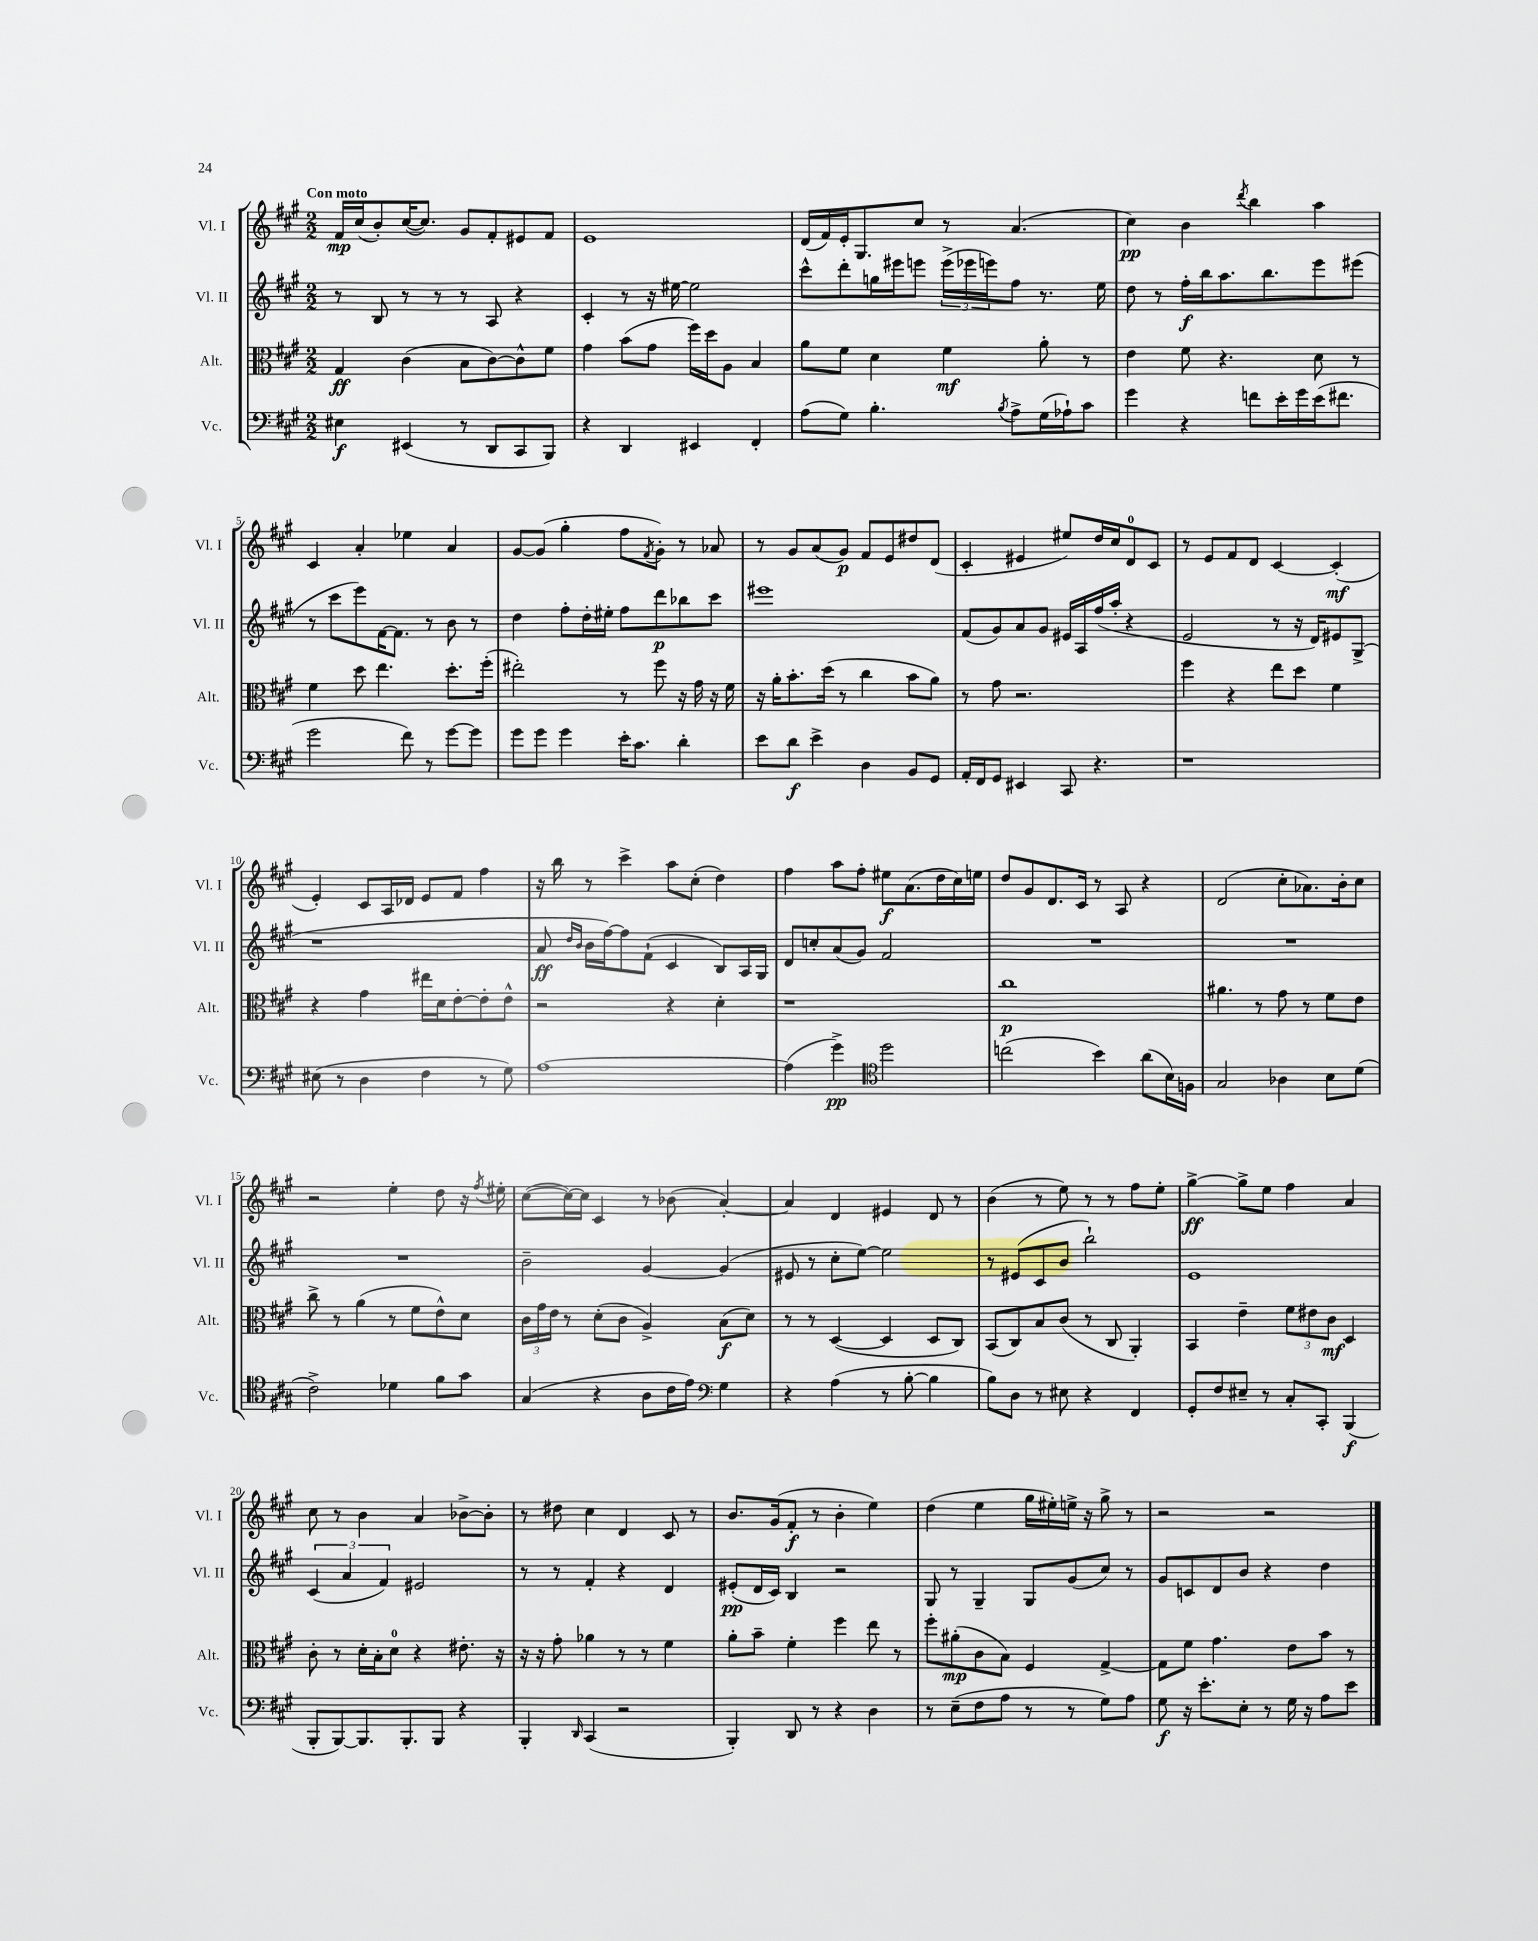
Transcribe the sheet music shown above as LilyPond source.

<<
\new StaffGroup <<
\new Staff = "s0" \with { instrumentName = "Vl. I" shortInstrumentName = "Vl. I" } {
    \clef treble \key a \major \numericTimeSignature \time 2/2 \tempo "Con moto"
    fis'16\mp cis''16( b'8-.) cis''16~( cis''8.) gis'8 fis'8-. eis'8 fis'8 |
    e'1 |
    d'16( fis'16) e'16-. gis8. cis''8 r8 a'4.( |
    cis''4\pp) b'4 \acciaccatura { d'''8 } b''4 a''4 |
    cis'4 a'4-. ees''4 a'4 |
    gis'8~ gis'8( gis''4-. fis''8 \acciaccatura { fis'8 } gis'8-.) r8 aes'8 |
    r8 gis'8 a'8( gis'8\p) fis'8 e'8 dis''8 d'8( |
    cis'4-. eis'4 eis''8) d''16 cis''16 d'8-0 cis'8 |
    r8 e'8 fis'8 d'8 cis'4~ cis'4-.\mf( |
    e'4-.) cis'8 a16 des'16 e'8 fis'8 fis''4 |
    r16 b''16 r8 cis'''4-> a''8 cis''8-.( d''4) |
    fis''4 a''8 fis''8-. eis''8\f a'8.( d''16 cis''16) e''16 |
    d''8 gis'8 d'8. cis'16 r8 a8 r4 |
    d'2( cis''8-. aes'8.) b'16-. cis''8 |
    r2 e''4-. d''8 r16 \acciaccatura { fis''8 } eis''16-. |
    cis''8~( cis''16~) cis''16 cis'4 r8 bes'8( a'4~-.) |
    a'4 d'4 eis'4 d'8 r8 |
    b'4( r8 e''8) r8 r8 fis''8 e''8-. |
    gis''4~->\ff gis''8-> e''8 fis''4 a'4 |
    cis''8 r8 b'4 a'4 bes'8~-> bes'8-. |
    r8 dis''8 cis''4 d'4 cis'8 r8 |
    b'8. gis'16( fis'8-.\f r8 b'4-. e''4) |
    d''4( e''4 gis''16 eis''16-.) e''16-> r16 gis''8-> r8 |
    r2 r2 \bar "|." |
}
\new Staff = "s1" \with { instrumentName = "Vl. II" shortInstrumentName = "Vl. II" } {
    \clef treble \key a \major \numericTimeSignature \time 2/2
    r8 b8 r8 r8 r8 a8 r4 |
    cis'4-. r8 r16 eis''16~ eis''2 |
    cis'''8-^ d'''8-. g''16 eis'''16 e'''8 \tuplet 3/2 { e'''16->( ees'''16 e'''16) } fis''8 r8. e''16 |
    d''8 r8 fis''16-.\f b''16 a''8. b''8. e'''8 eis'''8( |
    r8 cis'''8 e'''8) fis'16~ fis'8. r8 b'8 r8 |
    d''4 fis''8-. d''16-. eis''16-. fis''8 d'''8\p bes''8 cis'''8 |
    eis'''1 |
    fis'8( gis'8) a'8 gis'8 eis'16 a16 fis''16( a''16-. r4 |
    e'2 r8 r16 d'16) eis'8 gis8->( |
    r1 |
    a'8\ff \grace { d''16 b'16 } b'16 fis''16~) fis''8 fis'8-!( cis'4 b8) a16 gis16 |
    d'8 c''8-. a'8( gis'8) fis'2 |
    R1 |
    R1 |
    R1 |
    b'2-- gis'4~ gis'4( |
    eis'8 r8 cis''8-. e''8~) e''2 |
    r8 eis'8( cis'8 b'8 b''2-!) |
    e'1 |
    \tuplet 3/2 { cis'4( a'4 fis'4) } eis'2 |
    r8 r8 fis'4-. r4 d'4 |
    eis'8-.\pp( d'16 cis'16) b4 r2 |
    gis8 r8 gis4-- gis8 gis'8( cis''8) r8 |
    gis'8 c'8 d'8 b'8 r4 d''4 \bar "|." |
}
\new Staff = "s2" \with { instrumentName = "Alt." shortInstrumentName = "Alt." } {
    \clef alto \key a \major \numericTimeSignature \time 2/2
    gis4\ff cis'4( b8 cis'8~) cis'8-^ fis'8 |
    gis'4 b'8( gis'8 fis''16) d''16 a8 b4 |
    a'8 fis'8 d'4 fis'4\mf a'8-. r8 |
    e'4 fis'8 r4. d'8 r8 |
    fis'4 d''8 e''4. d''8.-. fis''16-.( |
    eis''2-.) r8 fis''8 r16 gis'16 r16 fis'16 |
    r16 a'16-. b'8.-. d''16( r8 cis''4 b'8 a'8) |
    r8 gis'8 r2. |
    fis''4 r4 e''8 d''8 fis'4 |
    r4 gis'4 eis''16 d'16 e'8~-. e'8-. e'8-^ |
    r2 r4 d'4-. |
    r1 |
    cis''1\p |
    ais'4. r8 gis'8 r8 fis'8 e'8 |
    cis''8-> r8 a'4( r8 fis'8 e'8-^) d'8 |
    \tuplet 3/2 { cis'16 gis'16 e'16 } r8 d'8-.( cis'8 a4->) b8\f( d'8) |
    r8 r8 d4~( d4 d8 cis8) |
    b,8( cis8) b8 cis'8( r8 cis8 a,4-.) |
    b,4 e'4-- \tuplet 3/2 { fis'8 eis'8 cis'8\mf } d4 |
    cis'8-. r8 d'16-. b16-. d'8-0 r4 eis'8.-. r16 |
    r16 r16 gis'8-. aes'4 r8 r8 fis'4 |
    a'8-. b'8-- fis'4-. fis''4 e''8 r8 |
    fis''8-. ais'8-.\mp( cis'8 b8) fis4 gis4~-> |
    gis8 fis'8 gis'4. e'8 b'8 r8 \bar "|." |
}
\new Staff = "s3" \with { instrumentName = "Vc." shortInstrumentName = "Vc." } {
    \clef bass \key a \major \numericTimeSignature \time 2/2
    eis4\f eis,4( r8 d,8 cis,8 b,,8) |
    r4 d,4 eis,4 fis,4-. |
    a8( gis8) b4.-. \acciaccatura { b8 } a8-> gis16( aes16-!) cis'8 |
    gis'4 r4 f'8 e'16-. gis'16 e'16( fis'8. |
    gis'2 fis'8) r8 gis'8~ gis'8 |
    gis'8 gis'8 gis'4 e'16-. cis'8. d'4-. |
    e'8 d'8\f e'4-> d4 b,8 gis,8 |
    a,16-. fis,16 gis,8 eis,4 cis,8 r4. |
    r1 |
    eis8( r8 d4 fis4 r8 gis8) |
    a1~ |
    a4( gis'4->\pp) \clef tenor d''2 |
    c''2( b'4) a'8( b16) f16 |
    gis2 aes4 b8 d'8( |
    cis'2->) des'4 fis'8 gis'8 |
    gis4( r4 a8 cis'16 e'16) \clef bass gis4 |
    r4 a4( r8 b8~-. b4 |
    b8) d8 r8 eis8 r4 fis,4 |
    gis,8-. fis8 eis8-- r8 cis8-. cis,8-. b,,4\f( |
    b,,8-. b,,8~) b,,8. b,,8.-. b,,8 r4 |
    b,,4-. \grace { d,16 } cis,4( r2 |
    b,,4-.) d,8 r8 r4 d4 |
    r8 e8--( fis8 a8 r8 r8 gis8) a8 |
    gis8\f r16 e'8.-. e8-. r8 gis16 r16 a8 e'8 \bar "|." |
}
>>
>>
